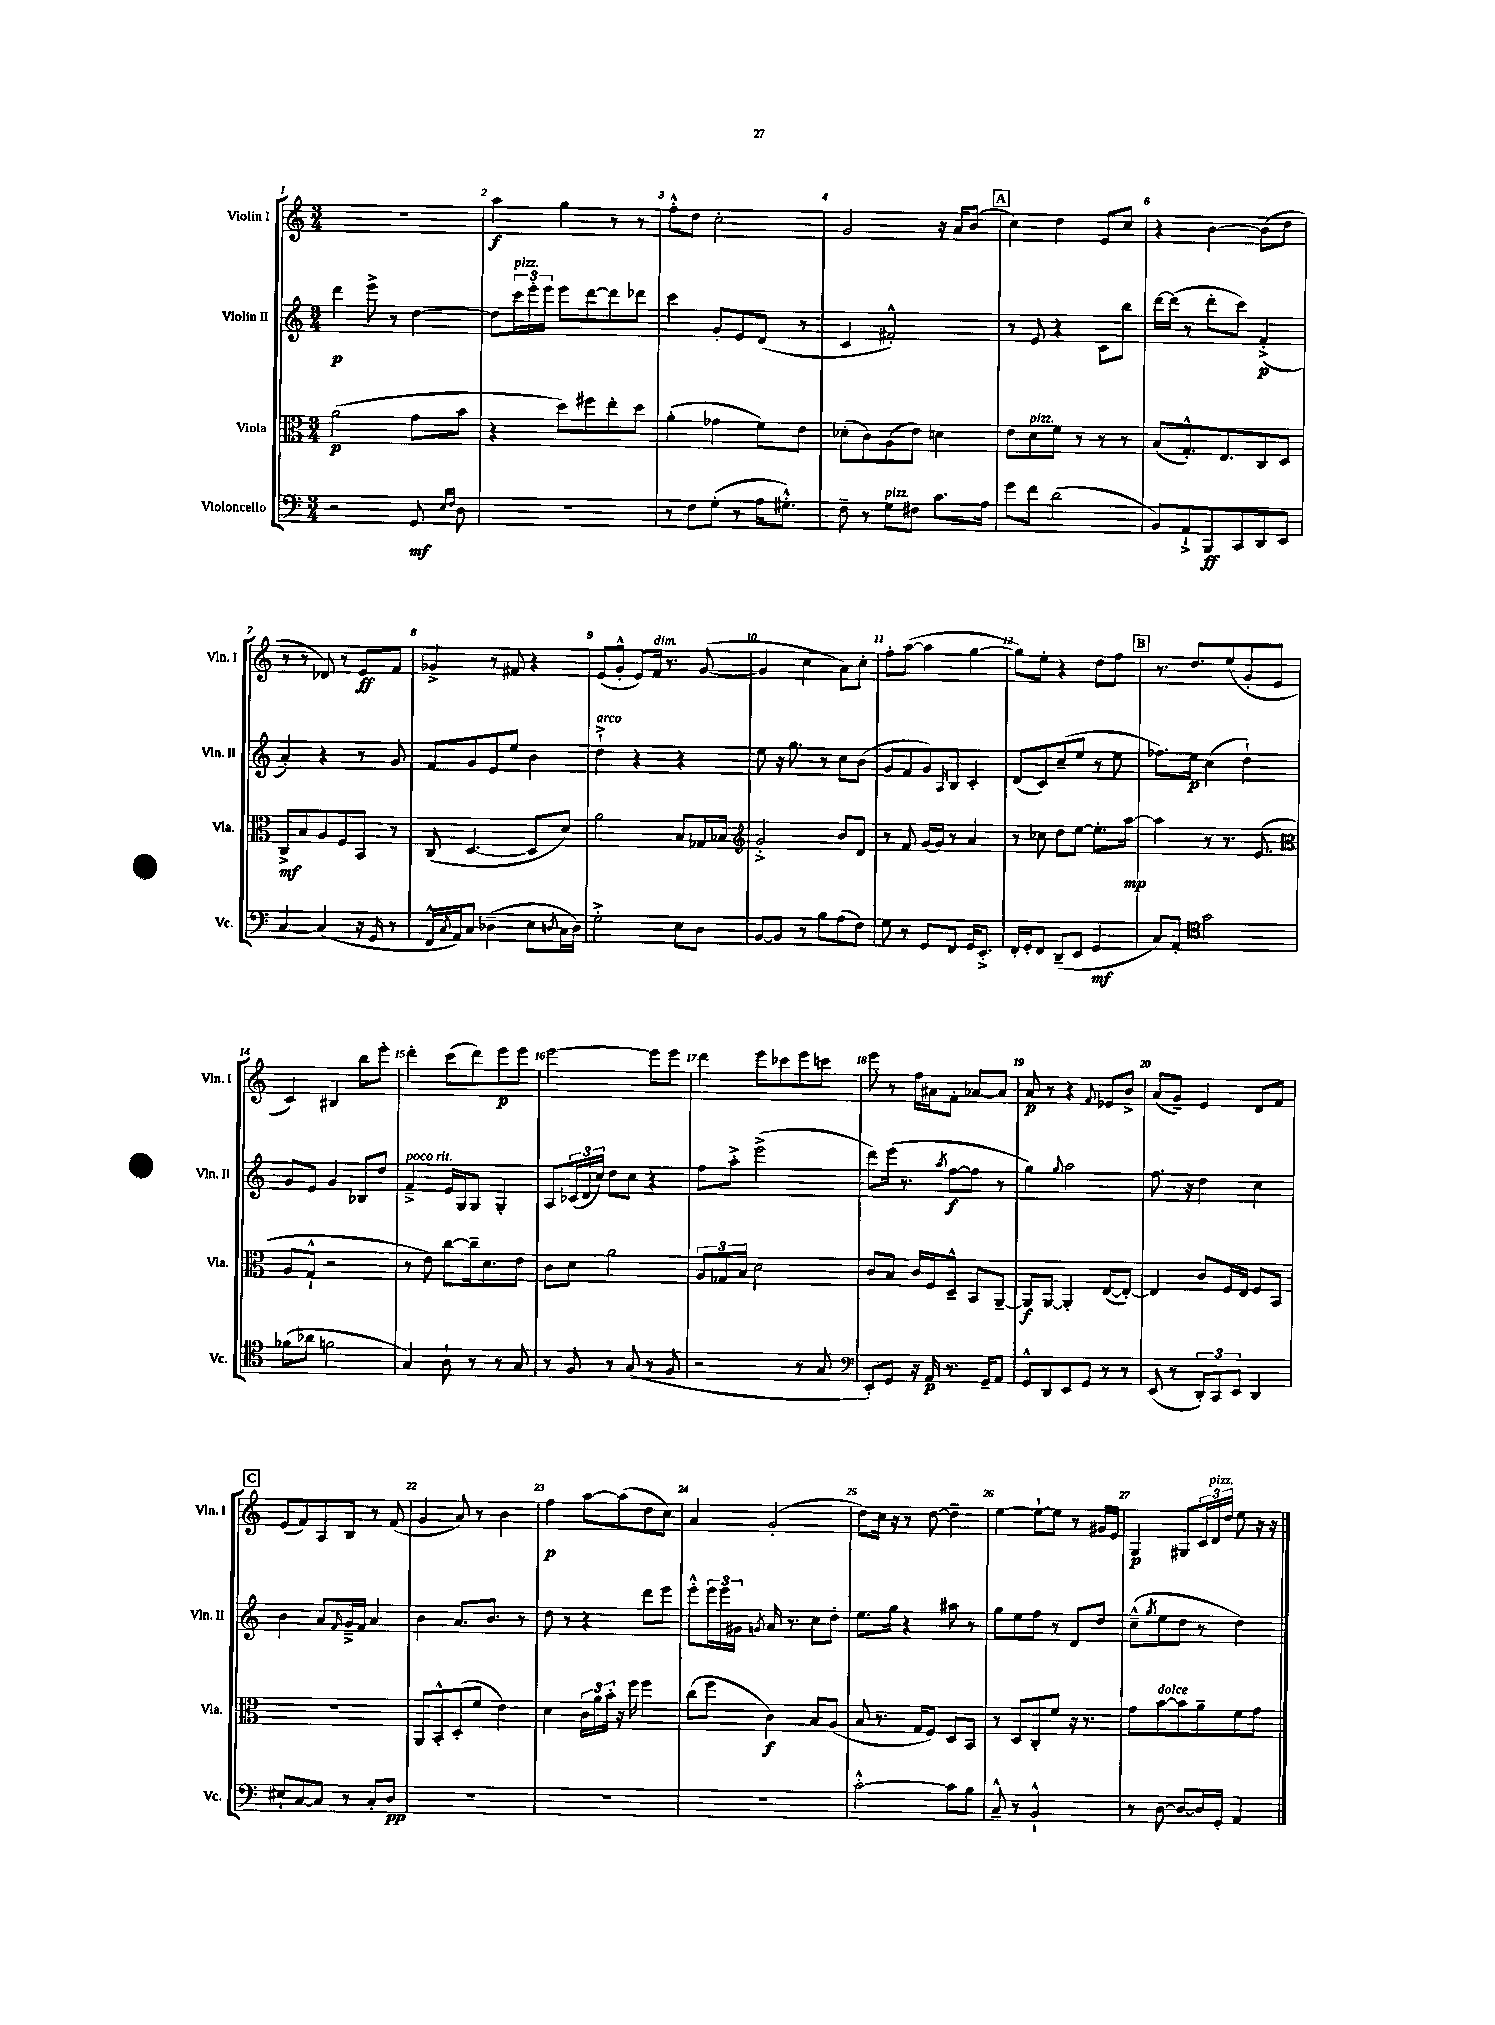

**kern	**kern	**kern	**kern
*staff4	*staff3	*staff2	*staff1
*clefF4	*clefC3	*clefG2	*clefG2
*k[]	*k[]	*k[]	*k[]
*M3/4	*M3/4	*M3/4	*M3/4
2r	(2a\	4ddd\	2.r
.	.	8eee^\	.
.	.	8r	.
8GG/	8g\L	[4dd\	.
16qqE/LL	.	.	.
16qqF/JJ	.	.	.
8D\	8b\J	.	.
=	=	=	=
2.r	4r	8dd\]L	4aa\
.	.	24ccc\L	.
.	.	24eee'\	.
.	.	24eee\JJ	.
.	8dd\L)	8eee\L	4gg\
.	8ff#\	[8ddd\	.
.	8ee'\	8ddd\]	8r
.	8dd\J	8ddd-\J	8r
=	=	=	=
8r	(4a'\	4ccc\	8ff'^^\L
8F\L	.	.	8dd\J
(8G'\J	4g-\	8g'/L	2cc'\
8r	.	8e/	.
16A\LK	8f\L)	(8d/J	.
8.G#'^^\J)	.	.	.
.	8e\J	8r	.
=	=	=	=
8F~\	(8d-'\L	4c/	2g/
8r	8c\)	.	.
8G\L	(8A\	2f#'^^/)	.
8F#\J	8e\J)	.	.
8.c\L	4d\	.	16r
.	.	.	16a/LK
.	.	.	(8b/J
16A\Jk	.	.	.
=	=	=	=
8g\L	8e\L	8r	4cc\)
8f\J	8d\	8e/	.
(2d\	8f\J	4r	4dd\
.	8r	.	.
.	8r	8c\L	8e/L
.	8r	8bb\J	8cc/J
=	=	=	=
8BB/L)	(8B/L	[16ddd\LL	4r
.	.	(16ddd\]JJ	.
8AA`^/	8.G'^^/)	8r	.
8BBB/	.	8ddd'\L	[4b\
.	8.E/	.	.
8CC/	.	8ccc\J)	.
8DD/	8C/	(4f'^/	(8b\]L
8EE/J	8D/J	.	8dd\J
=	=	=	=
[4C/	8C^/L	4a'/)	8r
.	8B/	.	8r
(4C/]	8A/	4r	8d-/)
.	8F/	.	8r
16r	8BB/J	8r	8e/L
16GG/	.	.	.
8r	8r	8g/	8f/J
=	=	=	=
16FF^^/LL	(8C/	8f/L	4g-^/
8qC/	.	.	.
16AA/J)	.	.	.
8C/J	[4.D/	8g/	.
(4D-~\	.	8e/	8r
.	.	8ee/J	8f#/
8E\L	8D/]L	4b\	4r
8qD/	.	.	.
16C\L	8d/J)	.	.
16D\JJ)	.	.	.
=	=	=	=
2G'^\	2a\	4dd`^\	(8e/L
.	.	.	8g'^^/J
.	.	4r	8e/L)
.	.	.	16f/Jk
.	.	.	8.r
8E\L	8B/L	4r	.
8D\J	16G-/L	.	([8g/
.	16B-/JJ	.	.
=	=	=	=
*	*clefG2	*	*
[8BB/L	2g'^/	8ee\	4g/]
8BB/]J	.	16r	.
.	.	8.gg\	.
8r	.	.	4cc\
8B\L	.	8r	.
(8A\	8b/L	8cc\L	8a\L)
8F\J)	8d/J	(8b\J	8cc'\J
=	=	=	=
8G\	8r	8g/L	8ff'\L
8r	8f/	8f/	([8aa\J
8GG/L	[16g/LL	8g/)	4aa\]
.	16g/]JJ	.	.
.	.	16qqA/	.
8FF/J	8r	8B/J	.
16GG/LK	4a/	4c'/	[4gg\
8.EE'^/J	.	.	.
=	=	=	=
16FF'/LL	8r	(8d/L	8gg\]L)
16GG'/J	.	.	.
8FF/J	8cc-\	8c/)	8ee'\J
(8DD~/L	8dd\L	(8cc~/	4r
8EE/J	[8ee\J	8ee/J	.
4GG/	8.ee'\]L	8r	8dd\L
.	.	8ee\	8ff\J
.	[16aa\Jk	.	.
=	=	=	=
8C/L)	4aa\]	8.ff-\L)	8.r
8AA'/J	.	.	.
.	.	16ee\Jk	8.dd/L
*clefC4	*	*	*
2g\	8r	(4cc\	.
.	8.r	.	(8ee/
.	.	4dd`\)	8g'/
.	(8.e/	.	.
.	.	.	8e/J
=	=	=	=
*	*clefC3	*	*
(8f-\L	8A/L	8g/L	4c/)
8a-\J	8G`^^/J	8e/J	.
2f\	2r	4g/	4B#/
.	.	8B-/L	8bb\L
.	.	8dd/J	8eee'\J
=	=	=	=
4G/)	8r	4f~^/	4ddd'\
.	8e\)	.	.
8A`\	[8cc\L	16e/LL	(8ccc\L
.	.	16G/J	.
8r	16cc~\]k	8G/J	8ddd\)
.	8.d\	.	.
8r	.	4G'/	8eee\
8G/	8e\J	.	8eee\J
=	=	=	=
8r	8c\L	8A/L	[2eee\
8F/	8d\J	(24c-/L	.
.	.	24d/	.
.	.	24cc/JJ)	.
8r	2a\	8dd\L	.
(8G/	.	8cc\J	.
8r	.	4r	8eee\]L
8F/	.	.	8eee\J
=	=	=	=
2r	12A/L	8ff\L	4ddd\
.	12G-/	.	.
.	.	8aa'^\J	.
.	12B/J	.	.
.	2d\	(2eee^\	8eee\L
.	.	.	8ccc-\
8r	.	.	8eee\
8G/	.	.	8ccc\J
=	=	=	=
*clefF4	*	*	*
8EE'/L)	8c/L	8ddd\L)	8eee\
8GG/J	8B/J	(16eee\Jk	8r
.	.	8.r	.
16r	16c/LL	.	16ff\LL
16AA/	16F/J	.	16a#\J
.	.	8qaa/	.
8.r	8D~^^/J	[8ff\L	8f'\J
.	8BB/L	8ff\]J	[8a-/L
16GG~/LK	.	.	.
8AA/J	[8AA~/J	8r	8a-/]J
=	=	=	=
8GG^^/L	8AA/]L	4gg\)	8a/
8DD/	[8AA/J	.	8r
.	.	8qqgg/	.
8EE/	4AA'/]	2aa\	4r
8GG/J	.	.	.
.	.	.	8qqf/
8r	([8E/L	.	8e-/L
8r	8E'/_J)	.	8b^/J
=	=	=	=
(8EE/	4E/]	8.ff\	(8a/L
8r	.	.	8g~/J)
.	.	16r	.
12DD'/L)	8c/L	4dd\	4e/
12CC/	.	.	.
.	16F/L	.	.
12EE/J	.	.	.
.	16E/JJ	.	.
4DD/	8F/L	4cc\	8d/L
.	8BB/J	.	8f/J
=	=	=	=
8E#`/L	2.r	4b\	(8e/L
[8C/	.	.	8f/)
8C/]J	.	8a/L	8A/
.	.	16qqf/	.
8r	.	16g~^/L	8B/J
.	.	16f/JJ	.
8C'/L	.	4a/	8r
8D/J	.	.	(8f/
=	=	=	=
2.r	8AA/L	4b\	4g/
.	8BB'^^/	.	.
.	(8D'/	8.a/L	8a/)
.	8f/J	.	8r
.	.	8.b/J	.
.	4e\)	.	4b\
.	.	8r	.
=	=	=	=
2.r	4d\	8dd\	4ff\
.	.	8r	.
.	24c\LL	4r	[8aa\L
.	24a\	.	.
.	24b'\JJ	.	.
.	16r	.	(8aa\]
.	16ff\	.	.
.	4ff\	8ddd\L	8dd\
.	.	8eee\J	8cc\J)
=	=	=	=
2.r	(8cc\L	8eee'^^\L	4a/
.	8ff\J	24eee\L	.
.	.	24eee\	.
.	.	24g#\JJ	.
.	.	8qg/	.
.	4c\)	16a/	(2g'/
.	.	8.r	.
.	8B/L	8cc\L	.
.	(8A/J	8dd'\J	.
=	=	=	=
[2c'^^\	8B/	8.ee\L	8dd\L)
.	8.r	.	16cc\Jk
.	.	16gg\Jk	16r
.	.	4r	8r
.	16G/LK	.	.
.	8F/J)	.	[8dd\
8c\]L	8D/L	8aa#\	4dd~\]
8B\J	8BB/J	8r	.
=	=	=	=
8C~^^/	8r	8gg\L	[4ee\
8r	8D/L	8ee\	.
2BB`^^/	8C'/	8ff\J	8ee`\_L
.	8f/J	8r	8ee\]J
.	16r	8d/L	8r
.	8.r	.	.
.	.	8dd/J	16g#/LL
.	.	.	16e/JJ
=	=	=	=
8r	8g\L	(8cc~^^\L	4G/
.	.	8qgg/	.
[8D\	[8b\	8ee\	.
8D/_L	8b\]	8dd\J	8G#/L
16D/]L	8a~\	8r	24c/L
.	.	.	24d/
16GG'/JJ	.	.	.
.	.	.	24dd/JJ
4AA/	8f\	4dd\)	8ee\
.	8g\J	.	16r
.	.	.	16r
==	==	==	==
*-	*-	*-	*-
